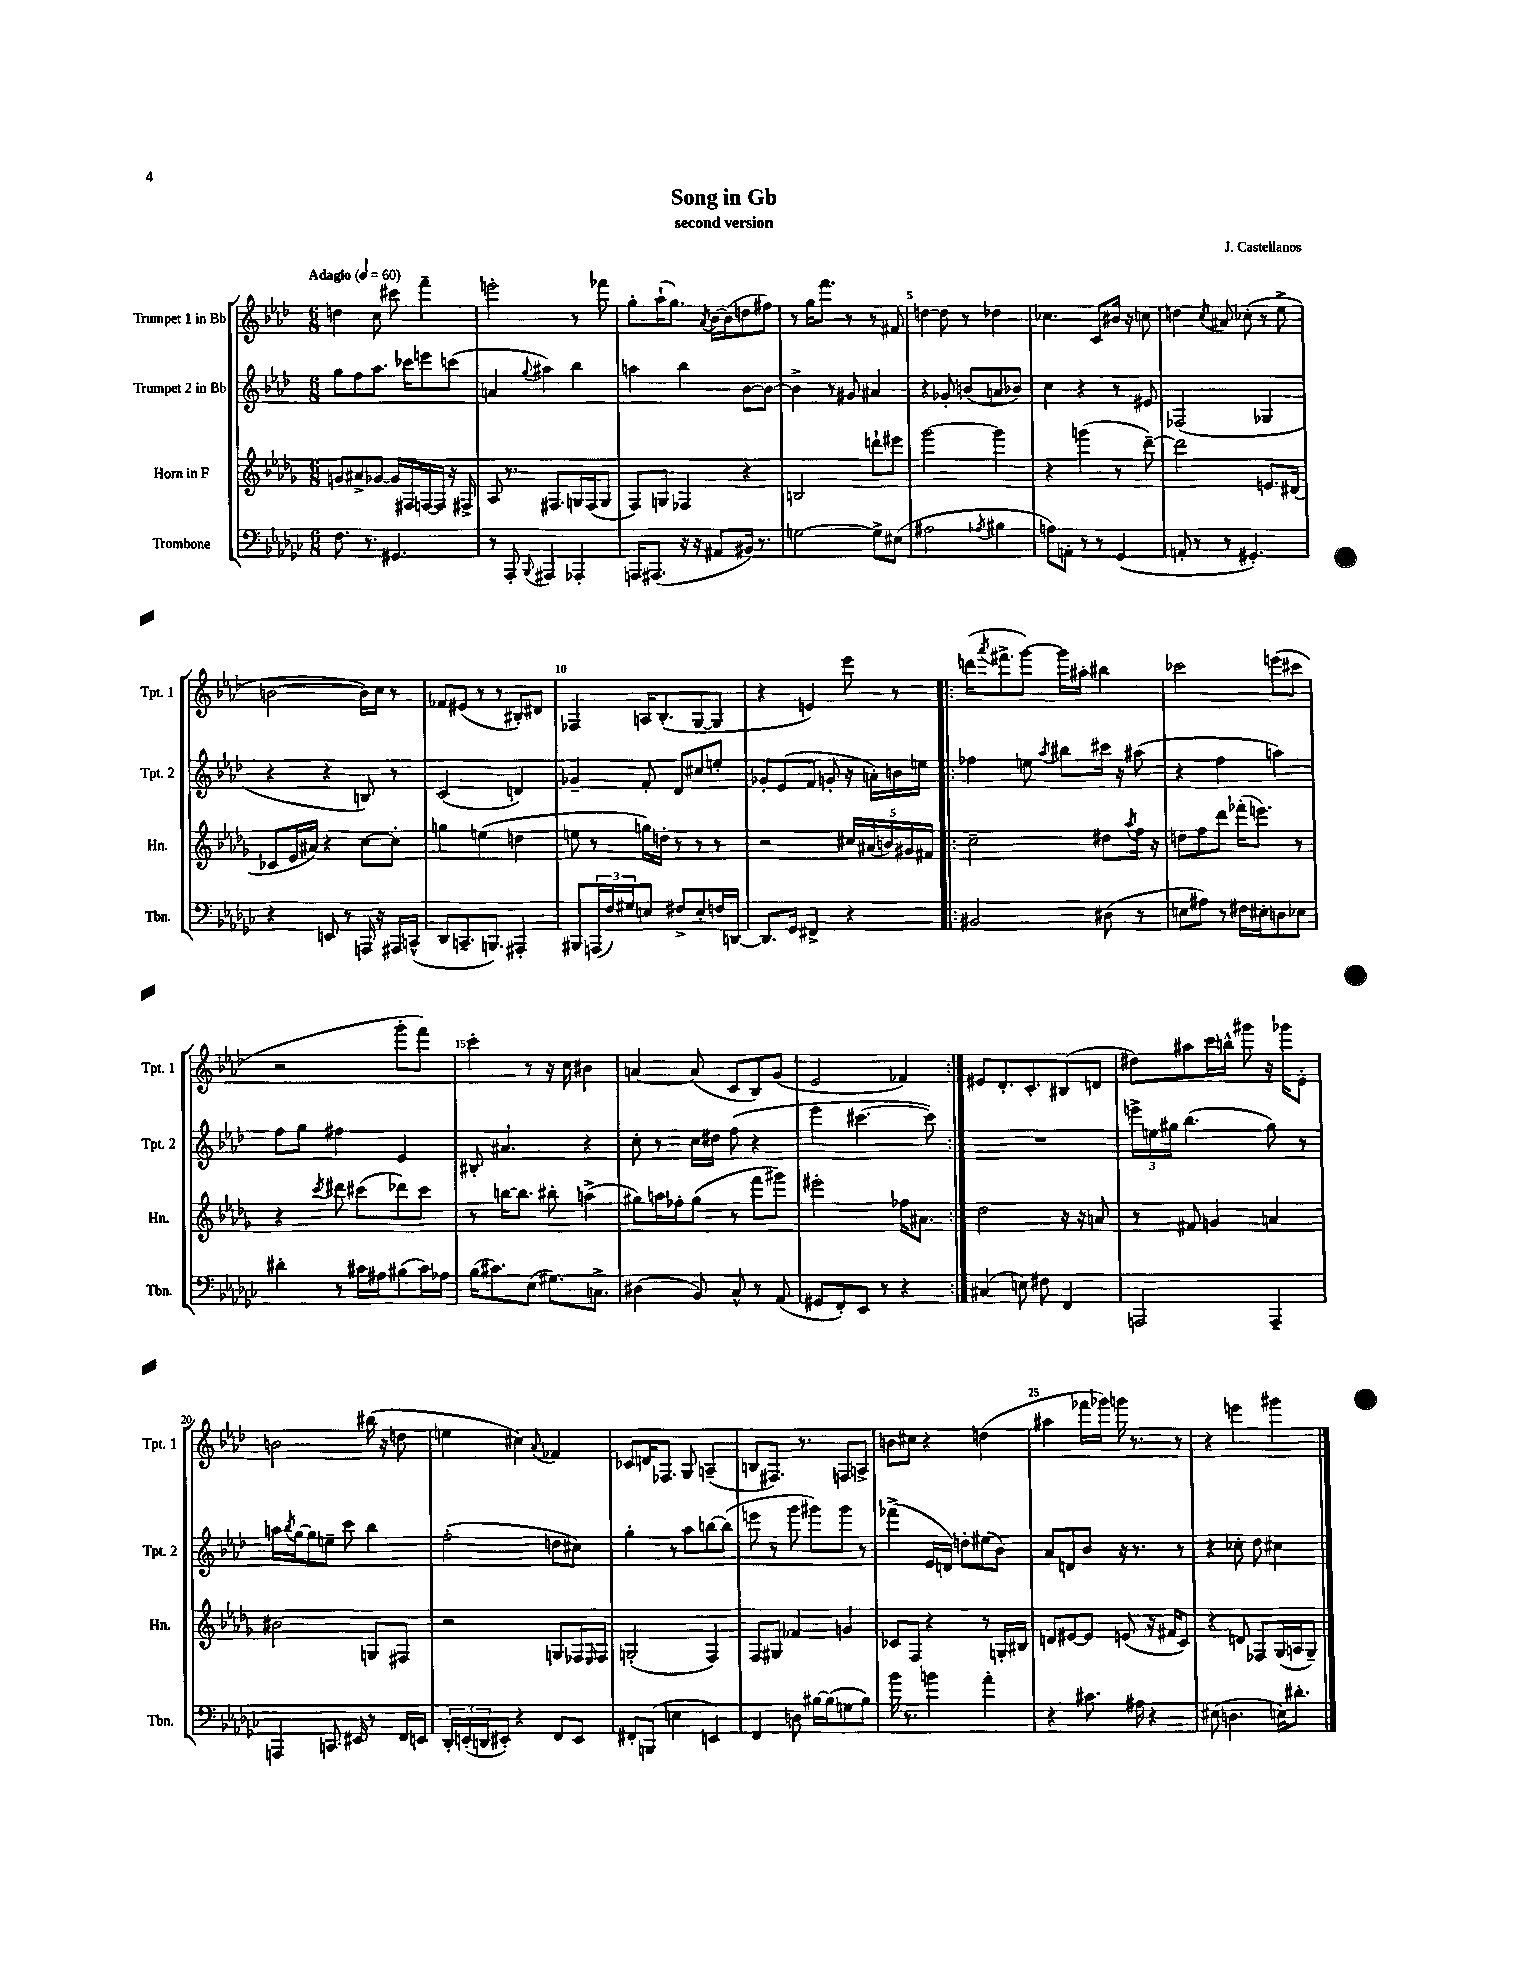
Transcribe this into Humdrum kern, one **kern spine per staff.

**kern	**kern	**kern	**kern
*staff4	*staff3	*staff2	*staff1
*clefF4	*clefG2	*clefG2	*clefG2
*k[b-e-a-d-g-c-]	*k[b-e-a-d-g-]	*k[b-e-a-d-]	*k[b-e-a-d-]
*M6/8	*M6/8	*M6/8	*M6/8
*MM60	*MM60	*MM60	*MM60
8.F	8g	8gg	4dd
.	8a#^	8ff	.
8.r	.	.	.
.	[8g-	8.aa-	8cc
4.GG#	16g-]	.	8ccc#
.	16F#	16ccc-	.
.	[16F	8eee	4fff~
.	16F]	.	.
.	16r	(8ccc	.
.	16F#^	.	.
=	=	=	=
8r	8A-	4a	2eee'
8AAA-'	8.r	.	.
8qqBBB-	.	8qqgg	.
4AAA#	.	4aa#)	.
.	8.F#	.	.
4AAA-'	16G	4bb-	8r
.	(16F#	.	.
.	8G	.	8fff-
=	=	=	=
16AAA	8F)	4aa	8gg'
(8.AAA#	.	.	.
.	8G	.	(16aa-`
.	.	.	8.gg)
16r	4F-	4bb-	.
16r	.	.	.
.	.	.	8qa-
8AA#	.	.	[16b-
.	.	.	(16b-]
16BB#)	4r	[8b-	8dd
8.r	.	.	.
.	.	8b-_	8ff#)
=	=	=	=
[2G	2B	4b-^]	8r
.	.	.	16gg
.	.	.	8.fff
.	.	8r	.
.	.	8g#	8r
8G^]	8ddd`	4a#	8r
(8E#	8eee#	.	8f#
=	=	=	=
2A#	[2ggg-	4r	[4dd
.	.	8g-'	8dd]
.	.	(8b	8r
8qA-	.	.	.
4B#	4ggg-]	8a	4dd-
.	.	8b-)	.
=	=	=	=
8A)	4r	4cc	4.cc-
8AA'	.	.	.
8r	(4ggg	4r	.
8r	.	.	8c
(4GG-	8r	8r	16b#
.	.	.	16r
.	[8ddd-~)	8e#	8cc
=	=	=	=
8AA'	2ddd-]	(2F-	4dd
8r	.	.	.
.	.	.	8qcc
8r	.	.	8a#
4.GG#')	.	.	(8cc-'
.	8.e	4G-	8r
.	.	.	8ee-^
.	(16d#	.	.
=	=	=	=
4r	8c-	4r	[2b
.	16e-	.	.
.	16a#)	.	.
8EE	4r	4r	.
8r	.	.	.
16AAA	[8cc	8B)	16b])
16r	.	.	16cc
16AAA#	8cc']	8r	8r
(16CC^^	.	.	.
=	=	=	=
8DD-	4gg	(2c	8f-
8.CC~	.	.	(8e#
.	(4ee	.	8r
8.BBB)	.	.	.
.	.	.	8r
4AAA#'	4dd	4d)	8B#')
.	.	.	8d#
=	=	=	=
8BBB#	8ee	4g-~	4F-
(24AAA	8r	.	.
24F)	.	.	.
24G#	.	.	.
8E	16gg)	8f'	16A
.	16dd'	.	(8.B-'
8F#^	8r	8d-	.
8E'	8r	8cc#	[8G
16F	8r	8ee'	8G]
[16DD	.	.	.
=	=	=	=
8.DD]	2r	8g-'	4r
.	.	(8e-	.
16GG-	.	.	.
4FF#^	.	8f	4e)
.	.	8g'	.
4r	20cc#	16r	8eee-
.	(20a#	.	.
.	.	16a')	.
.	20b)	.	.
.	.	16b	8r
.	20g#	.	.
.	.	16ee	.
.	20f#	.	.
=!|:	=!|:	=!|:	=!|:
2BB#	2cc~	4ff-	(16ddd
.	.	.	8qaaa-
.	.	.	8.fff#^
.	.	8ee	[8ggg)
.	.	8qaa-	.
.	.	8bb#	16ggg]
.	.	.	16aa#'
(8D#	8dd#	16ccc#	4bb#
.	.	16r	.
.	8qaa-	.	.
8r	16ff	(8aa#	.
.	16r	.	.
=	=	=	=
8E	8dd	4r	2ccc-
8A#)	8ff	.	.
8r	8ddd-	4ff	.
16F#	(16fff-'	.	.
16E#'	8.eee)	.	.
8D	.	4aa)	(8eee
8E-	8r	.	8ccc#
=	=	=	=
4d#'	4r	8ff	2r
.	.	8gg	.
.	8qccc	.	.
8r	8ddd#	4ff#	.
16c#	(8ccc#	.	.
16A#	.	.	.
(8B#	8ddd-)	4e-	8ggg'
16c#)	8ccc#	.	8fff)
16A-	.	.	.
=	=	=	=
(16B-	8r	8B#'	4ccc'
8.c#)	.	.	.
.	[16bb	4.a#	.
.	8.bb]	.	.
(8E-	.	.	8r
8.G#)	8bb#'	.	16r
.	.	.	16cc
.	(4aa^	4r	4b#
8.C^	.	.	.
=	=	=	=
(4D#	8gg#)	8cc'	[4a
.	16aa	8r	.
.	16ff-'	.	.
8BB-)	(8gg#	16cc	(8a]
.	.	16dd#	.
8C-^^	8r	(8ff	8c
8r	8fff	4r	8B-)
(8AA-	8ggg#)	.	(8g
=	=	=	=
8GG#	2eee#'	4eee-	2e-
8FF')	.	.	.
8EE-	.	[4.ccc#	.
8r	.	.	.
4r	16ff-	.	4f-)
.	8.a#	.	.
.	.	8ccc#])	.
=:|!	=:|!	=:|!	=:|!
(4C#	2dd-	2.r	8e#
.	.	.	8.d-'
8E)	.	.	.
.	.	.	8.c'
8F#	.	.	.
4FF	16r	.	(8B#
.	16r	.	.
.	8a	.	8d
=	=	=	=
2AAA	8r	24eee^	8dd#)
.	.	24ee	.
.	.	24gg#	.
.	8f#	(4.bb-	8aa#
.	4g	.	16ccc
.	.	.	16bb^^
.	.	.	8ggg#
4AAA~	4a	8gg#)	16r
.	.	.	16ggg-
.	.	8r	8e-'
=	=	=	=
4AAA	2b#	16aa	2b
.	.	8qbb-	.
.	.	[16gg	.
.	.	8gg]	.
8.CC	.	8ee~	.
.	.	8ccc	.
16EE#	.	.	.
8r	8G	4bb-	(16bb#
.	.	.	16r
16FF	8F#	.	8dd
16EE	.	.	.
=	=	=	=
24DD-'	2r	(2ff'	4ee
(24EE'	.	.	.
24DD	.	.	.
8EE#')	.	.	.
4r	.	.	4cc#)
.	.	.	8qqa-
8FF	8G	8dd	4f-
8EE#	16F-	8cc#)	.
.	16qqE-	.	.
.	16F-	.	.
=	=	=	=
8FF#'	(2G'	4gg'	8c-
(8BBB	.	.	16d
.	.	.	8.F-
4E	.	8r	.
.	.	8aa-	8G
4EE)	4F)	[8bb	(4A~
.	.	(8bb]	.
=	=	=	=
4FF	8F	8eee	8B
.	8G#	8r	8.F#)
8D	4f-	8ggg	.
.	.	.	8.r
[16B#	.	8ggg#)	.
(16B#]	.	.	.
8G	4g	8ggg#	8F
8B#)	.	8r	8A^
=	=	=	=
16b-	8c-	(4fff-^	8b
8.r	.	.	.
.	8F	.	8cc#
4b	4r	16e-	4r
.	.	16d)	.
.	.	8dd'	.
4a-'	8r	(8ee#	(4dd
.	16G'	8b-)	.
.	16B#	.	.
=	=	=	=
4r	8d	8a-	4aa#
.	[8e#	8d	.
8.c#	8e#]	8b-	16fff-
.	.	.	16ggg-)
.	(8e	16r	16ggg
16A#	.	8.r	8.r
4r	16r	.	.
.	16f#	.	.
.	8c)	8r	8r
=	=	=	=
(8E#	4r	4r	4r
4.D	.	.	.
.	8d	8cc-'	4eee
.	8F-	8dd-	.
16E)	(16G-	4cc#	4ggg#
8.d#'	16A	.	.
.	8G-~)	.	.
==	==	==	==
*-	*-	*-	*-
